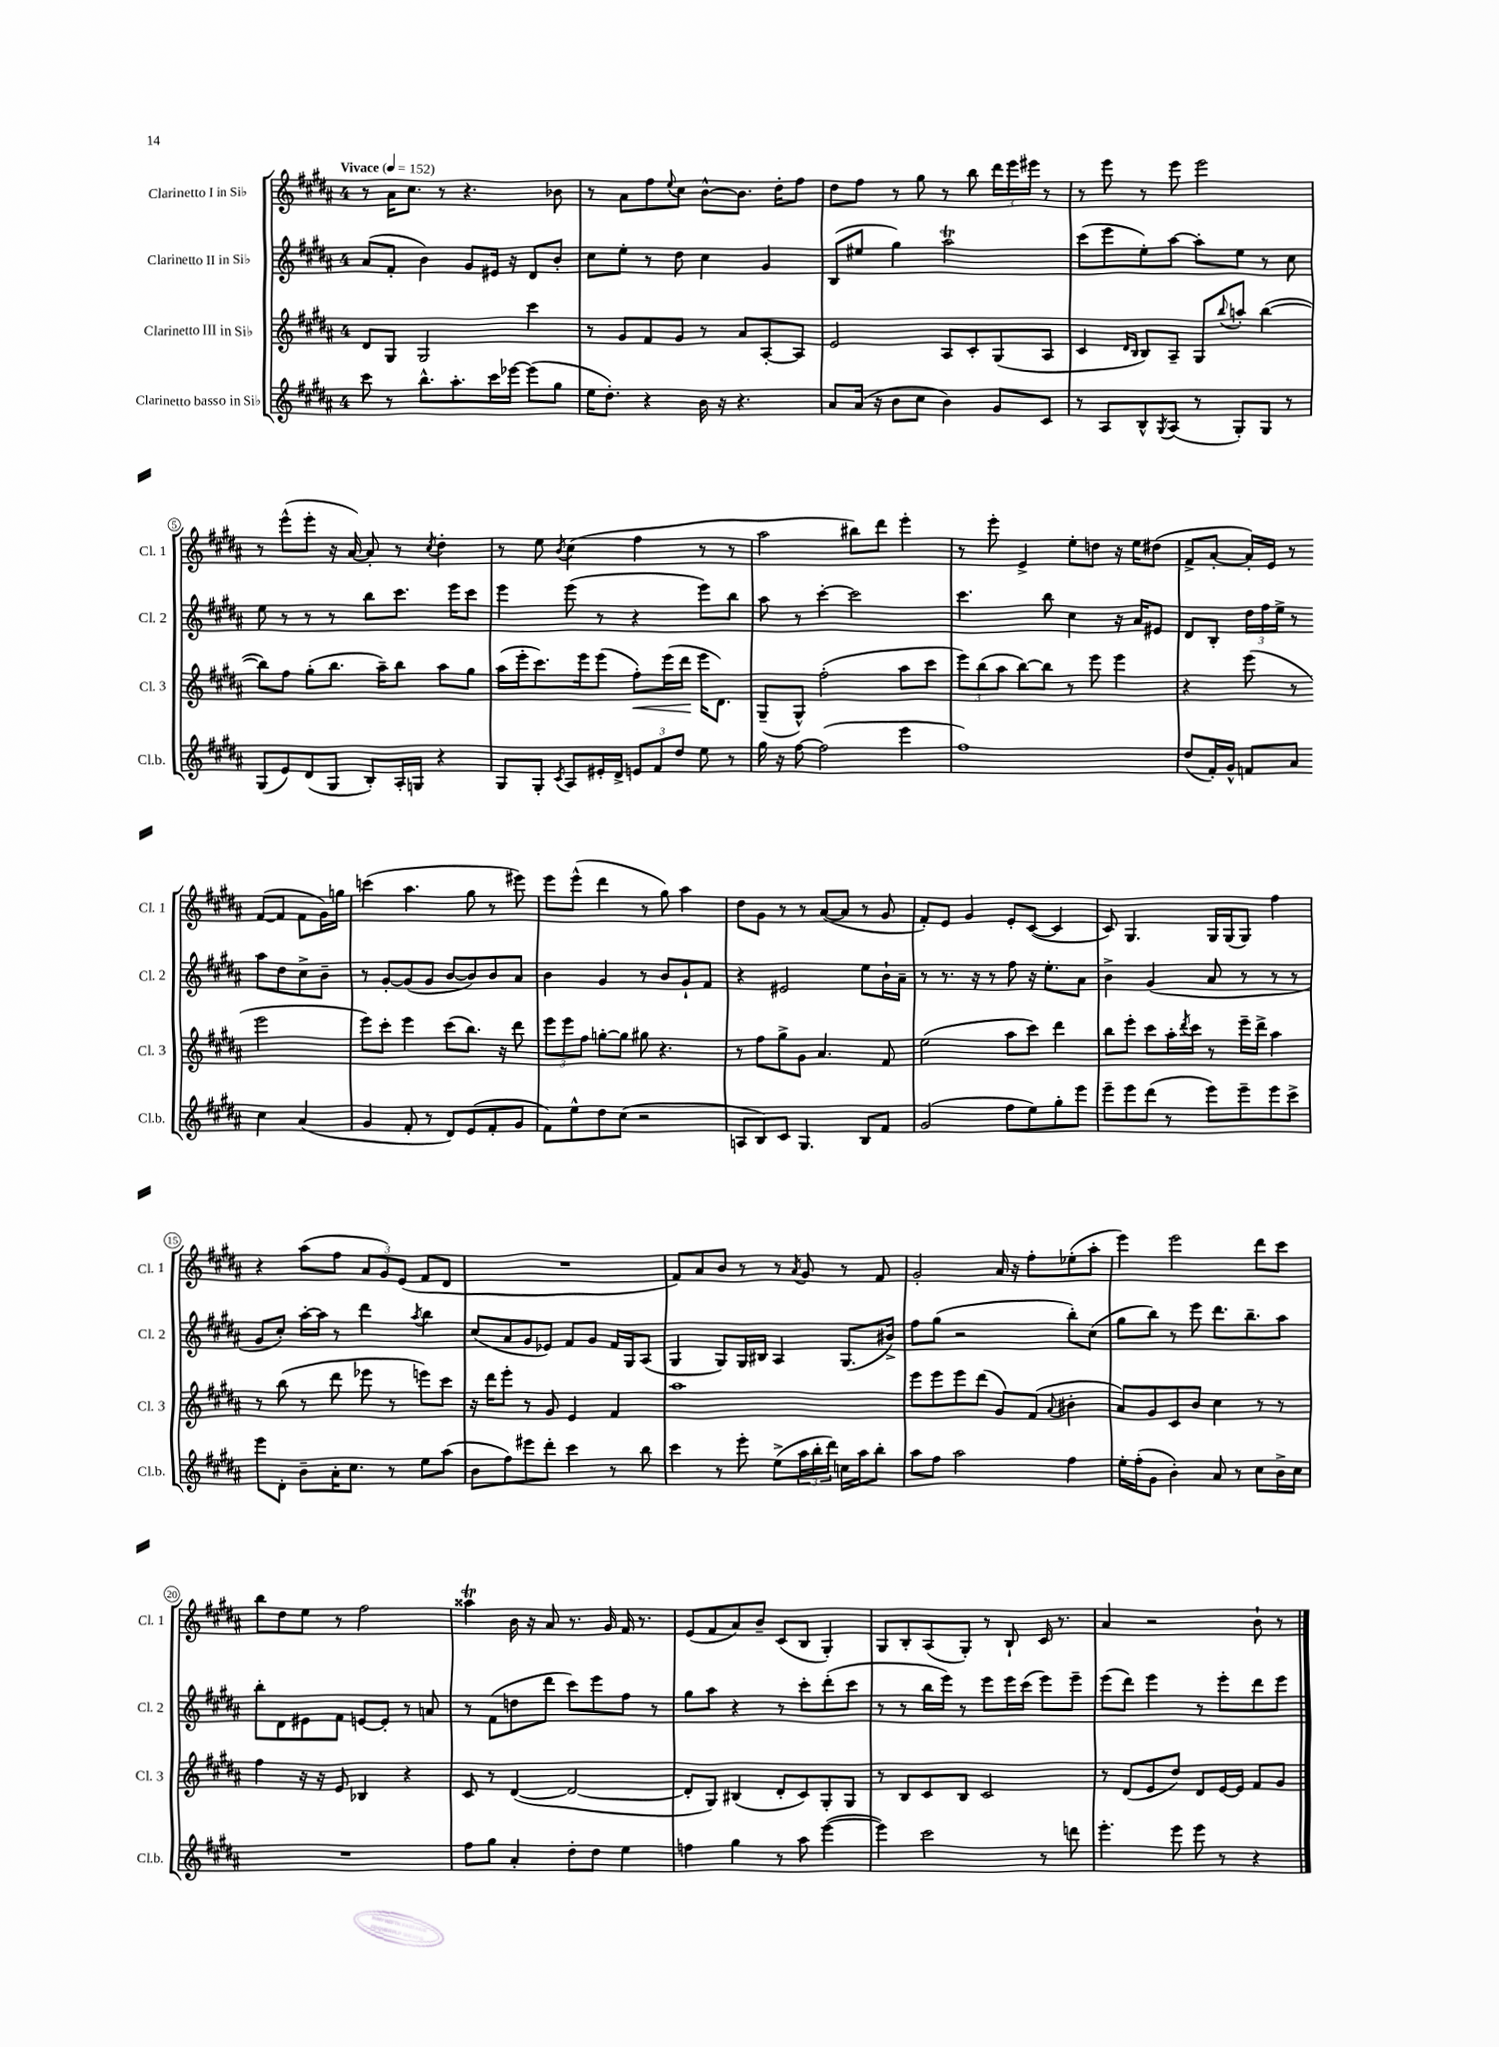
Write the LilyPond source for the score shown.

<<
\new StaffGroup <<
\new Staff = "s0" \with { instrumentName = "Clarinetto I in Sib" shortInstrumentName = "Cl. 1" } {
    \clef treble \key b \major \once \override Staff.TimeSignature.style = #'single-digit \time 4/4 \tempo "Vivace" 4 = 152
    r8 ais'16 cis''8. r8 r4. bes'8 |
    r8 ais'8 fis''8 \appoggiatura { e''8 } cis''8 b'8~-^ b'8. dis''16-. fis''8 |
    dis''8 fis''8 r8 gis''8 r8 b''8 \tuplet 3/2 { dis'''16 e'''16 eis'''16 } r8 |
    r8 e'''8 r8 e'''8 e'''2 |
    r8 e'''8-^( e'''8-. r16 ais'16~) ais'8-. r8 \acciaccatura { cis''8 } dis''4-. |
    r8 e''8 \acciaccatura { b'8 } cis''4( fis''4 r8 r8 |
    ais''2 bis''8) dis'''8 e'''4-. |
    r8 e'''8-. e'4-> e''8-. d''8 r16 e''16 dis''8( |
    fis'8-> ais'8~-. ais'16-.) e'16 r8 fis'8~( fis'8 fis'8 gis'16) g''16 |
    c'''4( ais''4. gis''8 r8 eis'''8) |
    e'''8 e'''8-^( dis'''4 r8 gis''8) ais''4 |
    dis''8 gis'8 r8 r8 ais'8~( ais'8 r8 gis'8 |
    fis'8-.) e'8 gis'4 e'8-. cis'8~( cis'4 |
    cis'8) gis4. gis16 gis16( gis8) fis''4 |
    r4 ais''8( fis''8 \tuplet 3/2 { ais'8 gis'8) e'8( } fis'8 dis'8 |
    R1 |
    fis'8) ais'8 b'8 r8 r8 \acciaccatura { ais'8 } gis'8 r8 fis'8 |
    gis'2-. ais'16 r16 fis''8-. ees''8-.( ais''8-. |
    e'''4) e'''2 dis'''8 cis'''8 |
    b''8 dis''8 e''8 r8 fis''2 |
    aisis''4\trill b'16 r16 ais'8 r8. gis'16 fis'16 r8. |
    e'8( fis'8 ais'8) b'8-- cis'8( b8 gis4-.) |
    gis8 b8-. ais8( gis8-.) r8 b8-! cis'16 r8. |
    ais'4 r2 b'8-! r8 \bar "|." |
}
\new Staff = "s1" \with { instrumentName = "Clarinetto II in Sib" shortInstrumentName = "Cl. 2" } {
    \clef treble \key b \major \once \override Staff.TimeSignature.style = #'single-digit \time 4/4
    ais'8( fis'8-. b'4) gis'8 eis'16 r16 dis'8 b'8-. |
    cis''8 e''8-. r8 dis''8 cis''4 gis'4 |
    b8( eis''8 gis''4) ais''2\trill |
    cis'''8( e'''8 e''8-.) ais''8~ ais''8-. e''8 r8 cis''8 |
    e''8 r8 r8 r8 b''8 cis'''8. e'''16 cis'''8 |
    e'''4 e'''8( r8 r4 e'''8) b''8 |
    ais''8 r8 cis'''4~-. cis'''2 |
    cis'''4. b''8 cis''4 r16 ais'16 eis'8 |
    dis'8 b8-. \tuplet 3/2 { dis''16 fis''16 e''16-> } r8 ais''8 dis''8 cis''8-> b'8-- |
    r8 gis'8~-. gis'8( gis'8 b'8~ b'8) b'8 ais'8 |
    b'4 gis'4 r8 b'8 gis'8-! fis'8 |
    r4 eis'2 e''8 b'16-! ais'16-- |
    r8 r8. r16 r8 fis''8 r16 e''8.-. ais'8 |
    b'4-> gis'4( ais'8 r8 r8 r8 |
    gis'8 cis''8-.) ais''16~-. ais''16 r8 dis'''4 \acciaccatura { ais''8 } b''4 |
    cis''8( ais'8 gis'8 ees'8) fis'8 gis'8 fis'16 gis16 ais8( |
    gis4 gis8) gis16 bis16 ais4 gis8.( bis'16->) |
    fis''8 gis''8( r2 b''8-.) cis''8( |
    gis''8 b''8) r8 e'''8 dis'''8. b''8.-- ais''8 |
    b''8-. dis'8 eis'8 fis'8 e'8~ e'8-. r8 a'8 |
    r8 fis'8( d''8 dis'''8 cis'''8) e'''8 fis''8 r8 |
    gis''8 ais''8 r4 r8 cis'''8-. dis'''8-.( cis'''8 |
    r8 r8 b''16 e'''16) r8 e'''8 e'''16 cis'''16( e'''8) e'''8-- |
    e'''8( dis'''8) e'''4 r8 e'''8-. dis'''8 e'''8 \bar "|." |
}
\new Staff = "s2" \with { instrumentName = "Clarinetto III in Sib" shortInstrumentName = "Cl. 3" } {
    \clef treble \key b \major \once \override Staff.TimeSignature.style = #'single-digit \time 4/4
    dis'8 gis8 gis2 cis'''4 |
    r8 gis'8 fis'8 gis'8 r8 ais'8 ais8~-. ais8 |
    e'2 ais8 cis'8-. gis8( ais8 |
    cis'4 \grace { dis'16 b16 } b8) ais8-- gis8 \appoggiatura { b''8 } a''8-. b''4~( |
    b''8) fis''8 gis''8-.( b''8. ais''16--) b''8 ais''8 gis''8 |
    ais''16( e'''16-. cis'''8.) e'''16 e'''8( fis''8-.\<) e'''16( dis'''16\! e'''16 dis'8.) |
    gis8--( gis8-^) fis''2-.( ais''8 cis'''8 |
    \tuplet 3/2 { e'''8) b''8( ais''8 } b''8~) b''8 r8 e'''8 e'''4 |
    r4 e'''8( r8 e'''2 |
    e'''8) cis'''8-. e'''4 cis'''8( b''8.) r16 dis'''8 |
    \tuplet 3/2 { e'''8 e'''8 fis''8 } g''8~-. g''8 gis''8 r4. |
    r8 fis''8 gis''8-> gis'8 ais'4. fis'8 |
    e''2( ais''8 cis'''8) dis'''4 |
    b''8 e'''8-. cis'''8 ais''16-. \acciaccatura { dis'''8 } cis'''16 r8 e'''16-- dis'''16-> ais''4 |
    r8 b''8( r8 dis'''8 ees'''8 r8 e'''8) cis'''8 |
    r16 dis'''16 e'''8-. r8 gis'8 e'4 fis'4 |
    ais''1 |
    e'''8 e'''8 e'''8 dis'''8( gis'8) fis'8( \appoggiatura { ais'8 } bis'4-. |
    ais'8) gis'8 cis'8 b'8 cis''4 r8 r8 |
    fis''4 r16 r16 e'8 bes4 r4 |
    cis'8 r8 dis'4~( dis'2~ |
    dis'8-. gis8) bis4( dis'8-. cis'8) gis8-. gis8 |
    r8 b8 cis'8 b8 cis'2 |
    r8 dis'8( e'8 dis''8) dis'8 e'16~ e'16 fis'8 gis'8 \bar "|." |
}
\new Staff = "s3" \with { instrumentName = "Clarinetto basso in Sib" shortInstrumentName = "Cl.b." } {
    \clef treble \key b \major \once \override Staff.TimeSignature.style = #'single-digit \time 4/4
    cis'''8 r8 b''8.-^ ais''8.-. cis'''16 ees'''16~ ees'''8( gis''8 |
    e''16 dis''8.-.) r4 b'16 r16 r4. |
    ais'8 ais'16( r16 b'8 cis''8 b'4) gis'8 cis'8 |
    r8 ais8 b8-^ \acciaccatura { gis8 } ais8( r8 gis8-.) gis8 r8 |
    gis8( e'8) dis'8( gis8 b8-.) ais16-. g16 r4 |
    gis8 gis8-. \acciaccatura { cis'8 } ais8 eis'16-. dis'16-> \tuplet 3/2 { e'8 fis'8 dis''8 } e''8 r8 |
    gis''16 r16 fis''8~ fis''2( e'''4 |
    fis''1) |
    dis''8( fis'16-.) gis'16-^ f'8 ais'8 cis''4 ais'4( |
    gis'4 fis'8-. r8 dis'8) e'8( fis'8-. gis'8 |
    fis'8) e''8-^ dis''8 cis''8( r2 |
    a8 b8) cis'8 gis4. b8 fis'8 |
    gis'2( fis''8 e''8) gis''8-. e'''8 |
    e'''8-- e'''8 dis'''8( r8 e'''8) e'''8-- e'''8 cis'''8-> |
    e'''8 dis'8-. b'8-- ais'16-. cis''8. r8 e''8 ais''8( |
    b'8 fis''8) eis'''8 dis'''8-. cis'''4 r8 b''8 |
    cis'''4 r8 e'''8-. e''8->( \tuplet 3/2 { ais''16 b''16-. dis'''16) } c''16 ais''16 b''8-. |
    ais''8 fis''8 ais''2 fis''4 |
    e''16-. fis''16-.( gis'8 b'4-.) ais'8 r8 cis''8 b'16-> cis''16 |
    R1 |
    fis''8 gis''8 ais'4-. dis''8-. dis''8 e''4 |
    f''4 gis''4 r8 ais''8 e'''4~( |
    e'''4) cis'''2 r8 d'''8 |
    e'''4.-. e'''8 e'''8 r8 r4 \bar "|." |
}
>>
>>
\layout { \context { \Score \override BarNumber.stencil = #(make-stencil-circler 0.1 0.3 ly:text-interface::print) } }
